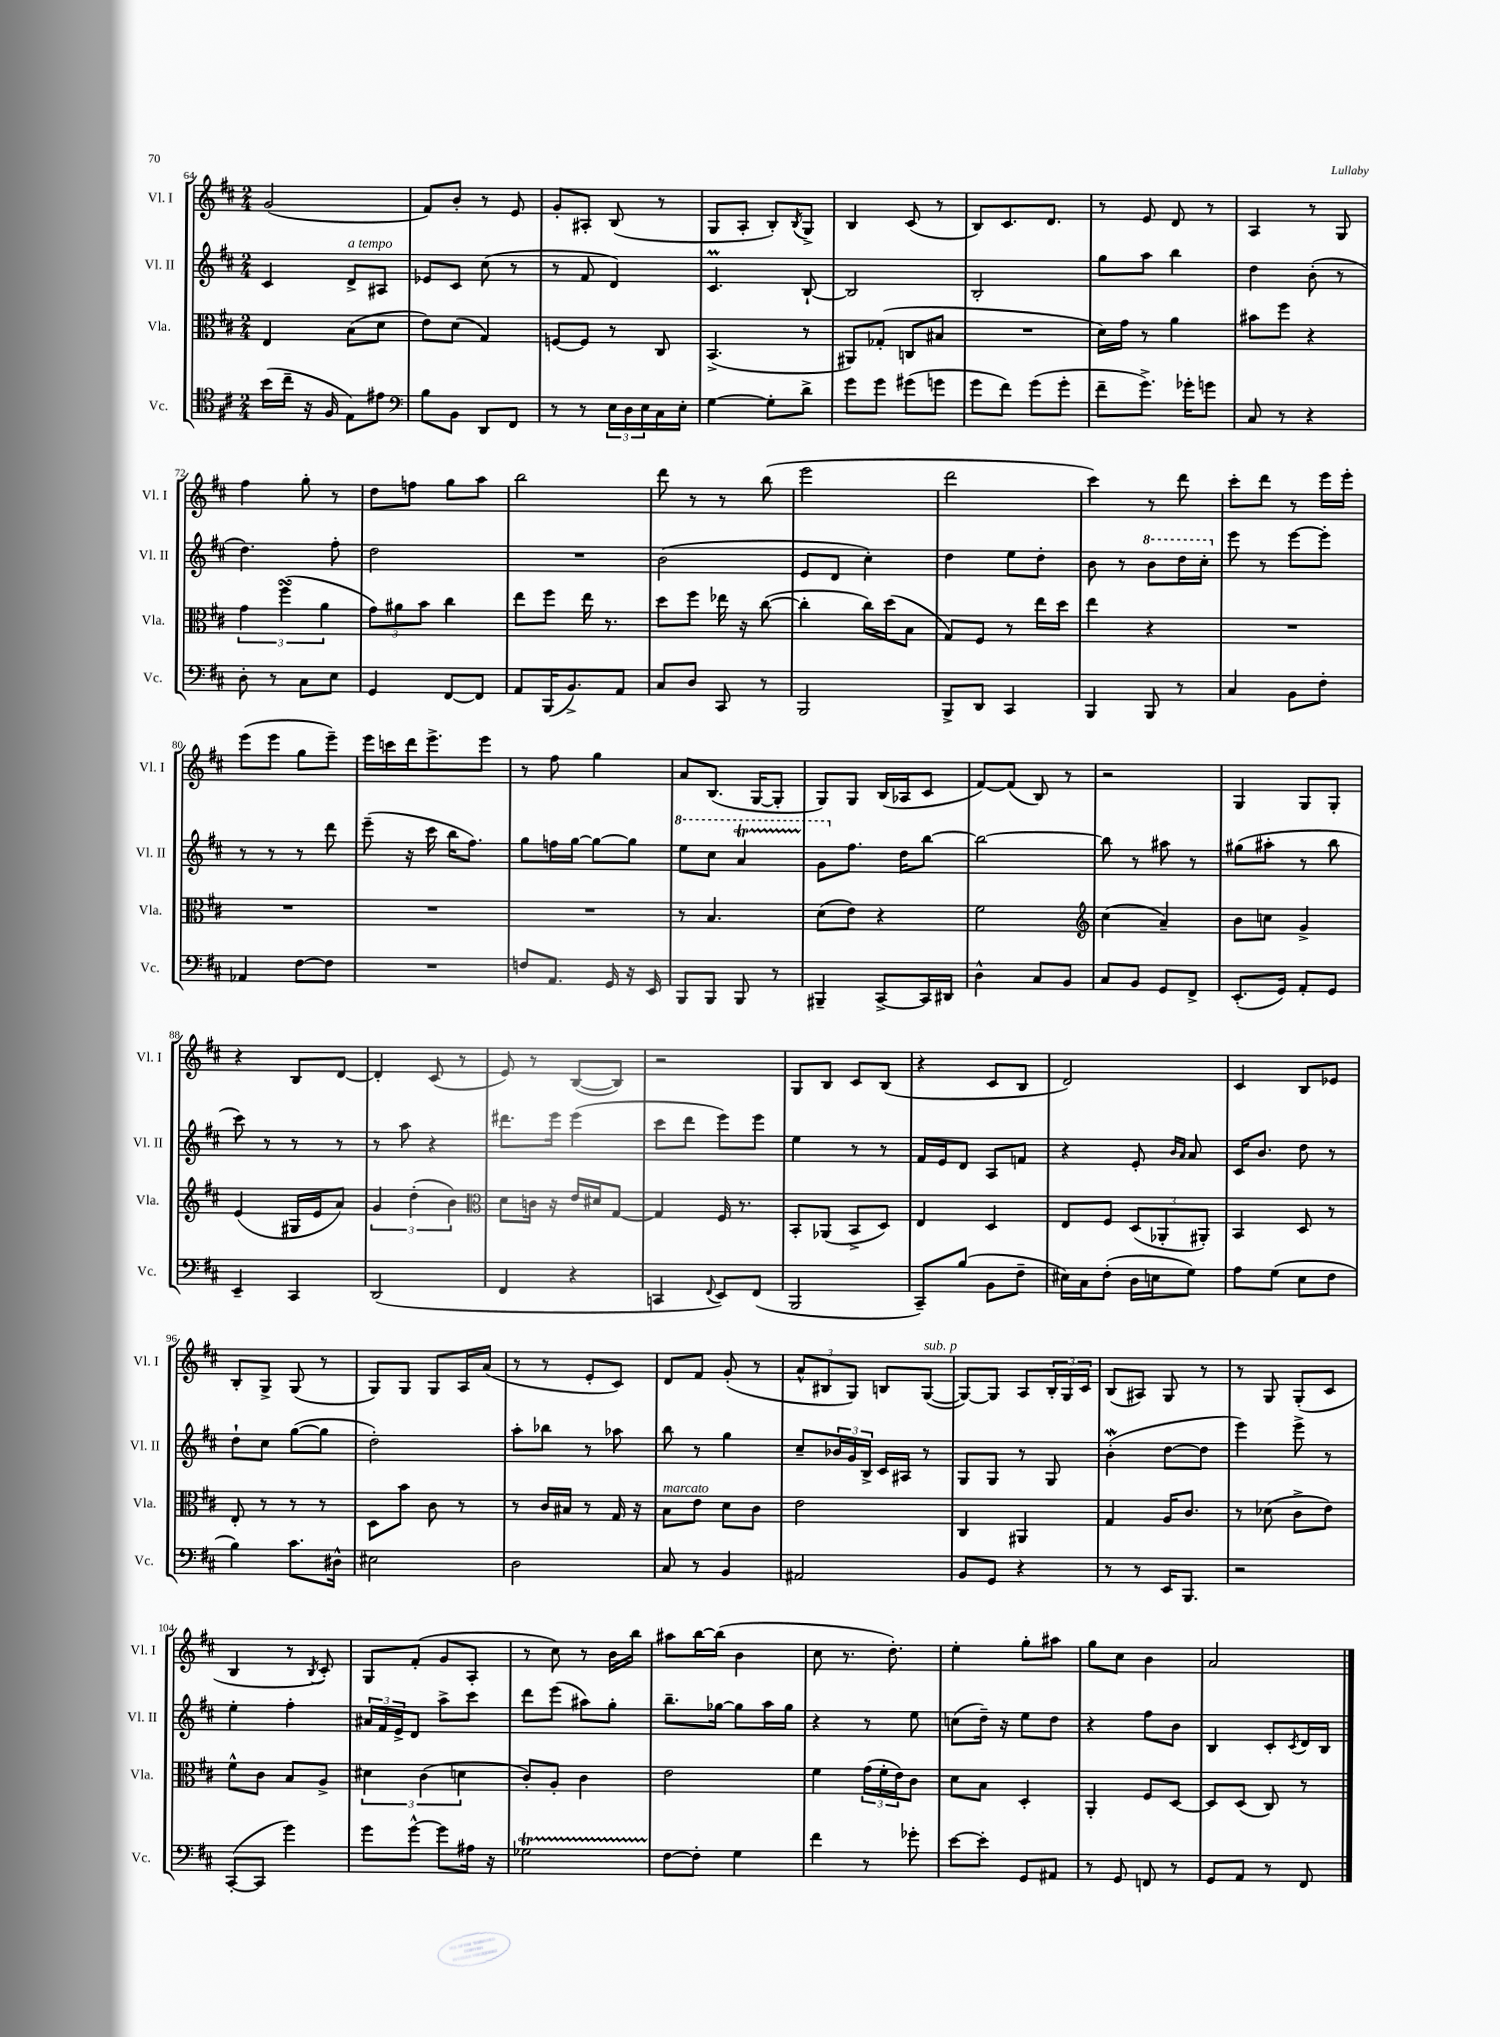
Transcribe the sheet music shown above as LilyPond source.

<<
\new StaffGroup <<
\new Staff = "s0" \with { instrumentName = "Vl. I" shortInstrumentName = "Vl. I" } {
    \clef treble \key d \major \numericTimeSignature \time 2/4
    g'2( |
    fis'8) b'8-. r8 e'8 |
    g'8-. ais8-. b8( r8 |
    g8 a8-. b8-.) \acciaccatura { b8 } g8-> |
    b4 cis'8( r8 |
    b8) cis'8. d'8. |
    r8 e'8 d'8 r8 |
    a4 r8 g8 |
    fis''4 g''8-. r8 |
    d''8 f''8 g''8 a''8 |
    b''2 |
    d'''8 r8 r8 b''8( |
    e'''2 |
    d'''2 |
    cis'''4) r8 d'''8 |
    cis'''8-. d'''8 r8 e'''16 e'''16-. |
    e'''8( e'''8 g''8 e'''8--) |
    e'''16 c'''16 d'''16 e'''8.-> e'''8 |
    r8 fis''8 g''4 |
    a'8 b8.( g16~ g8-. |
    g8) g8 b16( aes16 cis'8 |
    fis'8~) fis'8( b8) r8 |
    r2 |
    g4 g8 g8-. |
    r4 b8 d'8~ |
    d'4-. cis'8( r8 |
    e'8) r8 b8~( b8) |
    r2 |
    g8 b8 cis'8 b8( |
    r4 cis'8 b8 |
    d'2) |
    cis'4 b8 ees'8 |
    b8-. g8-> g8( r8 |
    g8) g8 g8 a16 a'16( |
    r8 r8 e'8-. cis'8) |
    d'8 fis'8 g'8-.( r8 |
    \tuplet 3/2 { a'8-^ bis8 g8) } b8 g8~^\markup { \italic "sub. p" }( |
    g8~) g8 a8 \tuplet 3/2 { b16-. g16 cis'16 } |
    b8( ais8) g8 r8 |
    r8 g8 g8-.( cis'8 |
    b4 r8 \acciaccatura { b8 } cis'8-.) |
    g8 fis'8-.( g'8 a8-. |
    r8 cis''8) r8 b'16 b''16 |
    ais''8 b''16~ b''16( b'4 |
    cis''8 r8. d''8.-.) |
    e''4-. g''8-. ais''8 |
    g''8 cis''8 b'4 |
    a'2 \bar "|." |
}
\new Staff = "s1" \with { instrumentName = "Vl. II" shortInstrumentName = "Vl. II" } {
    \clef treble \key d \major \numericTimeSignature \time 2/4
    cis'4 d'8->^\markup { \italic "a tempo" } ais8 |
    ees'8 cis'8 cis''8( r8 |
    r8 fis'8 d'4) |
    cis'4.\prall b8~-! |
    b2 |
    b2-. |
    g''8 a''8 b''4 |
    d''4 b'8-.( r8 |
    d''4.) fis''8-. |
    d''2 |
    R2 |
    b'2( |
    e'8 d'8 cis''4-.) |
    d''4 e''8 d''8-. |
    b'8 r8 \ottava #1 b''8 d'''16 cis'''16-. \ottava #0 |
    e'''8 r8 e'''8~ e'''8-. |
    r8 r8 r8 d'''8 |
    e'''8--( r16 cis'''16 b''16 fis''8.) |
    g''8 f''16 g''16~ g''8~ g''8 |
    \ottava #1 e'''8 cis'''8 a''4\startTrillSpan |
    g''8\stopTrillSpan \ottava #0 fis''8. d''16 b''8~ |
    b''2~ |
    b''8 r8 ais''8 r8 |
    gis''8( ais''8-. r8 b''8 |
    cis'''8) r8 r8 r8 |
    r8 a''8 r4 |
    dis'''8. e'''16 e'''4( |
    cis'''8 d'''8 e'''8) e'''8 |
    e''4 r8 r8 |
    fis'16 e'16 d'8 a8 f'8 |
    r4 e'8-. \grace { b'16 a'16 } a'8 |
    cis'16 b'8. d''8 r8 |
    d''8-! cis''8 g''8~( g''8 |
    d''2-.) |
    a''8-. bes''8 r8 aes''8 |
    b''8 r8 g''4 |
    cis''8-- \tuplet 3/2 { bes'16 g'16 b16-> } cis'16 ais16 r8 |
    g8 g8 r8 g8 |
    b'4-.\mordent( d''8~ d''8 |
    e'''4) e'''8-> r8 |
    e''4-. fis''4-. |
    \tuplet 3/2 { ais'16 fis'16 e'16-> } d'8 a''8-> cis'''8 |
    d'''8 e'''8( ais''8) g''8-. |
    b''8.-- ges''16~ ges''8 a''16 ges''16 |
    r4 r8 e''8 |
    c''8( d''16--) r16 e''8 d''8 |
    r4 fis''8 b'8 |
    b4 cis'8-. \acciaccatura { cis'8 } d'16 b16 \bar "|." |
}
\new Staff = "s2" \with { instrumentName = "Vla." shortInstrumentName = "Vla." } {
    \clef alto \key d \major \numericTimeSignature \time 2/4
    e4 b8( d'8 |
    e'8) d'8( g4) |
    f8~ f8 r8 cis8 |
    b,4.->( r8 |
    ais,8) ges8-.( c8 bis8 |
    R2 |
    d'16) g'16 r8 a'4 |
    bis'8 fis''8 r4 |
    \tuplet 3/2 { g'4 fis''4\turn( a'4 } |
    \tuplet 3/2 { g'8) ais'8 b'8 } cis''4 |
    e''8 fis''8 e''16 r8. |
    d''8 fis''8 ees''16 r16 cis''8~( |
    cis''4-. cis''16) d''16( b8 |
    g8) fis8 r8 e''16 d''16 |
    e''4 r4 |
    R2 |
    R2 |
    R2 |
    R2 |
    r8 b4. |
    d'8( e'8) r4 |
    fis'2 |
    \clef treble cis''4( a'4--) |
    b'8 c''8 g'4-> |
    e'4( gis16 e'16 a'8) |
    \tuplet 3/2 { g'4 d''4-.( b'4) } |
    \clef alto d'8 c'16 r16 e'16 dis'16 g8~ |
    g4 fis16 r8. |
    b,8-. aes,8( b,8-> d8) |
    e4 d4 |
    e8 fis8 \tuplet 3/2 { d8( aes,8-. ais,8-.) } |
    b,4 d8 r8 |
    e8-. r8 r8 r8 |
    d8 b'8 cis'8 r8 |
    r8 cis'16 bis16 r8 g16 r16 |
    b8^\markup { \italic "marcato" } e'8 d'8 cis'8 |
    e'2 |
    cis4 ais,4 |
    g4 a16 cis'8. |
    r8 des'8( cis'8-> e'8) |
    fis'8-^ cis'8 b8 a8-> |
    \tuplet 3/2 { dis'4 cis'4( d'4 } |
    cis'8-.) a8-. cis'4 |
    e'2 |
    fis'4 \tuplet 3/2 { g'16( fis'16-. e'16) } cis'8 |
    d'8 b8 d4-. |
    a,4-. fis8 d8~ |
    d8 d8( cis8) r8 \bar "|." |
}
\new Staff = "s3" \with { instrumentName = "Vc." shortInstrumentName = "Vc." } {
    \clef tenor \key d \major \numericTimeSignature \time 2/4
    b'16( cis''16-- r16 fis16 e8) eis'8 |
    \clef bass b8 b,8 d,8 fis,8 |
    r8 r8 \tuplet 3/2 { e16 d16 e16 } cis16 e16-. |
    g4~ g8-. d'8-> |
    g'8 g'8 gis'8( g'8 |
    g'8 fis'8) g'8( g'8-. |
    fis'8-- g'8.->) ges'16-. g'8 |
    cis8 r8 r4 |
    d8-. r8 cis8 e8 |
    g,4 fis,8~ fis,8 |
    a,8 b,,16( b,8.->) a,8 |
    cis8 d8 cis,8 r8 |
    b,,2 |
    b,,8-> d,8 cis,4 |
    b,,4 b,,8 r8 |
    cis4 b,8 fis8-. |
    aes,4 fis8~ fis8 |
    R2 |
    f8 a,8. g,16 r16 e,16 |
    b,,8 b,,8 b,,8 r8 |
    bis,,4-- cis,8~-> cis,16 dis,16 |
    d4-^ cis8 b,8 |
    cis8 b,8 g,8 fis,8-> |
    e,8.-.( g,16) a,8-. g,8 |
    e,4-- cis,4 |
    d,2( |
    fis,4 r4 |
    c,4 \appoggiatura { fis,8 } e,8) fis,8( |
    b,,2 |
    cis,8--) b8( b,8 fis8-- |
    eis16) cis16 fis8-.( d16 e16 g8) |
    a8 g8( e8 fis8 |
    b4) cis'8. dis16-^ |
    eis2 |
    d2 |
    cis8 r8 b,4 |
    ais,2 |
    b,8 g,8 r4 |
    r8 r8 e,16 b,,8. |
    r2 |
    cis,8~-.( cis,8 g'4) |
    g'8 g'8~-^ g'8 ais16 r16 |
    ges2\startTrillSpan |
    fis8~\stopTrillSpan fis8-. g4 |
    fis'4 r8 ges'8-. |
    e'8~ e'8-. g,8 ais,8 |
    r8 g,8 f,8 r8 |
    g,8 a,8 r8 fis,8 \bar "|." |
}
>>
>>
\layout { \context { \Score currentBarNumber = #64 } }
